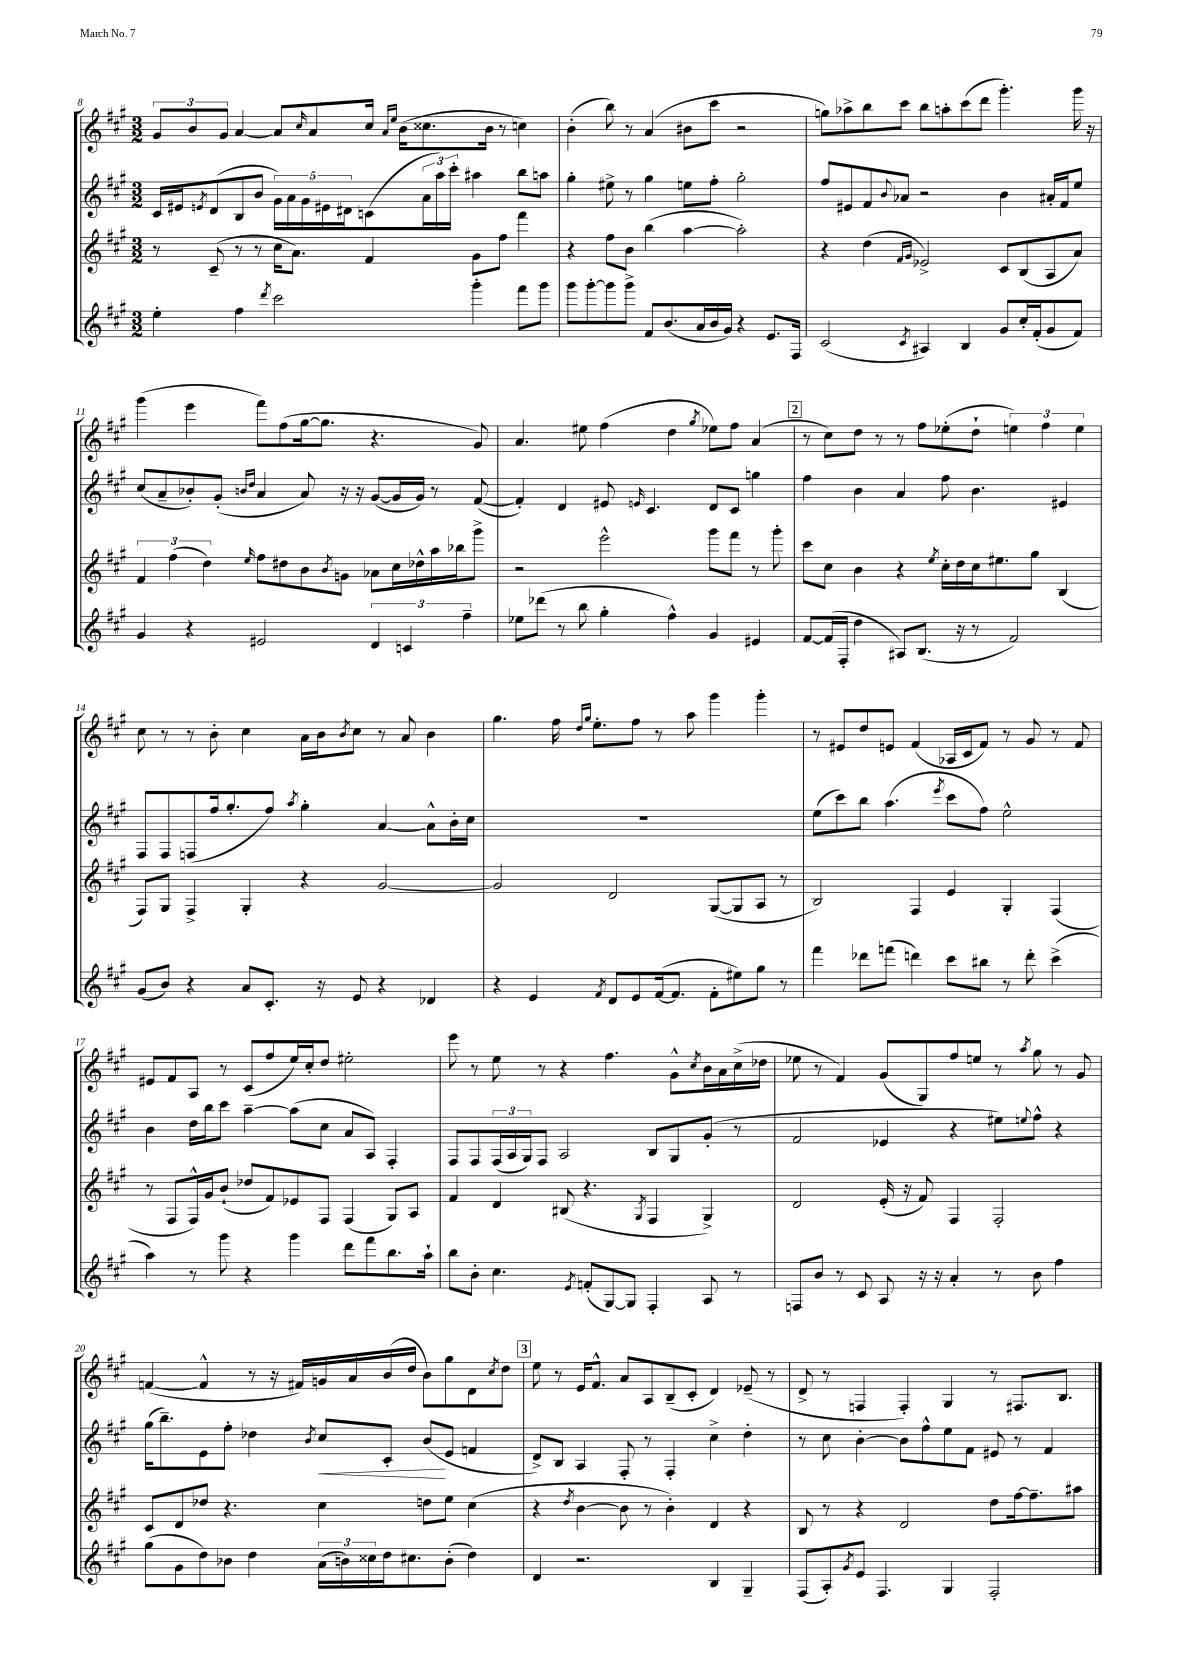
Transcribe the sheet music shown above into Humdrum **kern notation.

**kern	**kern	**kern	**dynam	**kern
*part4	*part3	*part2	*part2	*part1
*staff4	*staff3	*staff2	*staff2	*staff1
*clefG2	*clefG2	*clefG2	*	*clefG2
*k[f#c#g#]	*k[f#c#g#]	*k[f#c#g#]	*	*k[f#c#g#]
*M3/2	*M3/2	*M3/2	*	*M3/2
=8	=8	=8	=8	=8
4ee'\	8r	16c#/LL	.	12g#/L
.	.	16e#X/J	.	.
.	.	.	.	12b/
.	.	8qen/	.	.
.	(8c#~/	(8d/	.	.
.	.	.	.	12g#/J
4ff#\	8r	8B/	.	[4a/
.	8r	8b/J	.	.
8qddd/	.	.	.	.
2ccc#\	16cc#\KL	20g#\LL)	.	8a/L]
.	.	20a\	.	.
.	8.a\J)	.	.	.
.	.	20g#\	.	.
.	.	.	.	16qqcc#/
.	.	.	.	8a/
.	.	20e#X\	.	.
.	.	20d#X\J	.	.
.	4f#/	(8cn\	.	16cc#/Jk
.	.	.	.	16qqa/LL
.	.	.	.	16qqee/JJ
.	.	.	.	(16b\KL
.	.	24a\L	.	8.cc##X\
.	.	24aa\)	.	.
.	.	24ccc#'\JJ	.	.
4ggg#'\	8g#\L	4aa#X\	.	.
.	.	.	.	16b\Jk
.	8ff#\J	.	.	8r
8fff#\L	4fff#\	8bb\L	.	4ccn\)
8ggg#\J	.	8aan\J	.	.
=9	=9	=9	=9	=9
8ggg#\L	4r	4gg#'\	.	(4b'\
[8ggg#'\	.	.	.	.
8ggg#\]	8ff#\L	8ee#X^\	.	8bb\)
8ggg#^\J	8b\J	8r	.	8r
8f#/L	(4bb\	4gg#\	.	(4a/
(8.b/	.	.	.	.
.	[4aa\	8een\L	.	8b#X\L
16a/L	.	.	.	.
16b/	.	8ff#'\J	.	8ccc#\J
16g#/JJ)	.	.	.	.
4r	2aa'\])	2gg#'\	.	2r
8.e/L	.	.	.	.
16F#/Jk	.	.	.	.
=10	=10	=10	=10	=10
(2c#/	4r	8ff#/L	.	8ggn\L)
.	.	8e#X/	.	8aa-X^\
.	(4dd\	8f#/	.	8bb\
.	.	8qqb/	.	.
.	.	8a-X/J	.	8ccc#\J
.	16qqf#/LL	.	.	.
8qc#/	16qqg#/JJ	.	.	.
4A#X/)	2e-X^/)	2r	.	8bb\L
.	.	.	.	8aan'\
4B/	.	.	.	(8ccc#\
.	.	.	.	8ddd\J
8g#/L	8c#/L	4b\	.	4.ggg#'\)
16cc#'/L	(8B/	.	.	.
(16f#'/J	.	.	.	.
8g#/	8A/	16a#X'/LL	.	.
.	.	16f#/J	.	.
8f#/J)	8a/J)	8ee/J	.	16ggg#\
.	.	.	.	16r
!!LO:LB:g=z
=11	=11	=11	=11	=11
4g#/	6f#/	(8cc#/L	.	(4ggg#\
.	.	8a~/	.	.
.	(6ff#\	.	.	.
4r	.	8b-X'/)	.	4eee\
.	6dd\)	.	.	.
.	.	(8g#'/J	.	.
.	.	16qqbn/LL	.	.
.	16qqee/	16qqdd/JJ	.	.
2e#X/	8ff#\L	4a/	.	8fff#\L)
.	8dd#X\	.	.	(8ff#\
.	8b\	8a/)	.	[16gg#\k
.	.	.	.	8.gg#\J]
.	8qb/	.	.	.
.	8gn\J	16r	.	.
.	.	16r	.	.
6d/	8a-X\L	([8g#/L	.	4.r
.	16cc#\L	16g#/L]	.	.
6cn/	.	.	.	.
.	16dd-X^^\	16g#/JJ)	.	.
.	16aa\	8r	.	.
.	16bb-X\J	.	.	.
6ff#~\	.	.	.	.
.	8ggg#^\J	([8f#/	.	8g#/)
=12	=12	=12	=12	=12
8ee-X\L	2r	4f#'/])	.	4.a/
(8ddd-X\J	.	.	.	.
8r	.	4d/	.	.
8bb\	.	.	.	8ee#X\
4gg#'\	2eee^^\	8e#X/	.	(4ff#\
.	.	16qqen/	.	.
.	.	4.c#/	.	.
4ff#^^\)	.	.	.	4dd\
.	.	.	.	8qgg#/
4g#/	8ggg#\L	8d/L	.	8ee-X\L)
.	8fff#\J	8c#/J	.	8ff#\J
4e#X/	8r	4ggn\	.	(4a/
.	8ggg#'\	.	.	.
!!LO:REH:place=s1:t=2
=13	=13	=13	=13	=13
[8f#/L	8ccc#\L	4ff#\	.	8r
(16f#/L]	8cc#\J	.	.	8cc#\L)
16F#'/JJ	.	.	.	.
4dd\	4b\	4b\	.	8dd\J
.	.	.	.	8r
8A#X/L)	4r	4a/	.	8r
(8.B/J	.	.	.	8ff#\L
.	8qee/	.	.	.
.	16cc#'\LL	8ff#\	.	(8ee-X'\
16r	16dd\	.	.	.
8r	16cc#\J	4.b\	.	8dd`\J
.	8.ee#X\	.	.	.
2f#/)	.	.	.	6een\)
.	8gg#\J	.	.	.
.	.	.	.	6ff#\
.	(4B/	4e#X/	.	.
.	.	.	.	6ee\
!!LO:LB:g=z
=14	=14	=14	=14	=14
(8g#/L	8F#/L)	8F#/L	.	8cc#\
8b/J)	8G#/J	8F#/	.	8r
4r	4F#^/	(8Fn/	.	8r
.	.	16ff#/k	.	8b'\
.	.	8.gg#'/	.	.
8a/L	4G#'/	.	.	4cc#\
8.c#'/J	.	8ff#/J)	.	.
.	.	8qaa/	.	.
.	4r	4gg#'\	.	16a\LL
16r	.	.	.	16b\J
.	.	.	.	8qb/
8e/	.	.	.	8cc#\J
4r	[2g#/	[4a/	.	8r
.	.	.	.	8a/
4d-X/	.	8a^^\L]	.	4b\
.	.	16b'\L	.	.
.	.	16cc#\JJ	.	.
=15	=15	=15	=15	=15
4r	2g#/]	1.r	.	4.gg#\
4e/	.	.	.	.
.	.	.	.	16ff#\
.	.	.	.	16qqdd/LL
.	.	.	.	16qqgg#/JJ
.	.	.	.	8.ee'\L
8qf#/	.	.	.	.
8d/L	2d/	.	.	.
8e/	.	.	.	8ff#\J
([16f#/k	.	.	.	8r
8.f#/J]	.	.	.	.
.	.	.	.	8aa\
8f#'\L	([8G#/L	.	.	4ggg#\
8ee#X\)	8G#/]	.	.	.
8gg#\J	8A/J	.	.	4ggg#'\
8r	8r	.	.	.
=16	=16	=16	=16	=16
4fff#\	2B/)	(8ee\L	.	8r
.	.	8ccc#\)	.	8e#X/L
8ddd-X\L	.	8bb\J	.	8dd/
(8fffn\J	.	(4.aa\	.	8en/J
4dddn\)	4F#/	.	.	(4f#/
.	.	8qeee/	.	.
8ccc#\L	4e/	8ccc#\L	.	16A-X/LL
.	.	.	.	16c#/J
8bb#X\J	.	8ff#\J)	.	8f#/J)
8r	4G#'/	2ee^^\	.	8r
8ddd'\	.	.	.	8g#/
(4ccc#^\	(4F#/	.	.	8r
.	.	.	.	8f#/
!!LO:LB:g=z
=17	=17	=17	=17	=17
4aa\)	8r	4b\	.	8e#X/L
.	8F#/L	.	.	8f#/
8r	16F#^^/L)	16dd\LL	.	8A/J
.	16g#/J	16bb\J	.	.
8ggg#\	(8b`/J	8ccc#\J	.	8r
4r	8dd-X/L	[4aa~\	.	(8c#/L
.	8f#/)	.	.	8ff#/
4ggg#\	8e-X/	(8aa\L]	.	16ee/L)
.	.	.	.	16cc#'/J
.	8F#/J	8cc#\J	.	8dd/J
8ddd\L	(4F#/	8a/L	.	2ee#X'\
8fff#\	.	8A/J)	.	.
8.bb\	8G#/L)	4F#'/	.	.
.	8A/J	.	.	.
16aa`\Jk	.	.	.	.
=18	=18	=18	=18	=18
8bb\L	4f#/	8F#/L	.	8eee\
8b'\J	.	8F#/	.	8r
4.cc#\	4d/	(24F#/L	.	8ee\
.	.	24A/	.	.
.	.	24G#/J)	.	.
.	.	8F#/J	.	8r
.	(8B#X/	2A/	.	4r
8qe/	.	.	.	.
(8fn'/L	4.r	.	.	.
[8G#/)	.	.	.	4.ff#\
8G#/J]	.	.	.	.
.	8qG#/	.	.	.
4F#'/	4F#/	8B/L	.	.
.	.	8G#/	.	8g#^^\L
.	.	.	.	8qcc#/
8A/	4G#^/)	(8g#'/J	.	16b\L
.	.	.	.	16a\
8r	.	8r	.	(16cc#^\
.	.	.	.	16dd-X\JJ
=19	=19	=19	=19	=19
8Fn/L	2d/	2f#/	.	8ee-X\
8b/J	.	.	.	8r
8r	.	.	.	4f#/)
8c#/	.	.	.	.
8A/	(16e'/	4e-X/	.	(8g#/L
.	16r	.	.	.
16r	8f#/)	.	.	8G#/)
16r	.	.	.	.
4a'/	4F#/	4r	.	8ff#/
.	.	.	.	8een/J
8r	2F#'/	8ee#X\L)	.	8r
.	.	8qqeen/	.	8qaa/
8b\	.	8ff#^^\J	.	8gg#\
4ff#\	.	4r	.	8r
.	.	.	.	8g#/
!!LO:LB:g=z
=20	=20	=20	=20	=20
(8gg#\L	8c#/L	(16gg#\KL	.	([4fn/
.	.	8.bb~\)	.	.
8g#\	8d/	.	.	.
8dd\)	8dd-X/J	8e\	.	4f^^/]
8b-X\J	4.r	8ff#'\J	.	.
4dd\	.	4dd-X\	.	8r
.	.	.	.	16r
.	.	.	.	16f#X/LL)
.	.	8qb/	.	.
!	!	!	!LO:HP:b	!
(24a\LL	4cc#\	8cc#/L	<	16gn/
24bn\)	.	.	.	.
.	.	.	.	16a/
24cc##X\	.	.	.	.
16dd\J	.	8c#'/J	.	(16b/
8.cc#X\	.	.	.	16dd/JJ
.	8ddn\L	(8b/L	.	8b\L)
(8b'\J	8ee\J	8e/J	[	8gg#\
4dd\)	(4cc#\	4fn/	.	8d\
.	.	.	.	8qcc#/
.	.	.	.	8dd\J
!!LO:REH:place=s1:t=3
=21	=21	=21	=21	=21
4d/	4r	8d^/L)	.	8ee\
.	.	8B/J	.	8r
.	8qdd/	.	.	.
2.r	[4b\	4A/	.	16e/KL
.	.	.	.	8.f#^^/J
.	8b\]	8F#'/	.	8a/L
.	8r	8r	.	8A/
.	4b'\)	4F#'/	.	(8B~/
.	.	.	.	8c#'/J
4B/	4d/	4cc#^\	.	4d/)
4G#~/	4r	4dd'\	.	(8e-X~/
.	.	.	.	8r
=22	=22	=22	=22	=22
(8F#/L	8B/	8r	.	8d^/
8A'/)	8r	8cc#\	.	8r
8qg#/	.	.	.	.
8e/J	4r	[4b'\	.	4Fn/
4.F#/	.	.	.	.
.	2d/	8b\L]	.	4F'/)
.	.	8ff#^^\	.	.
4G#/	.	8ee\	.	4G#/
.	.	8f#\J	.	.
2F#'/	8dd\L	8e#X/	.	8r
.	[16ff#\k	8r	.	8.F#X/L
.	8.ff#~\]	.	.	.
.	.	4f#/	.	.
.	.	.	.	8.B/J
.	8aa#X\J	.	.	.
==	==	==	==	==
*-	*-	*-	*-	*-
